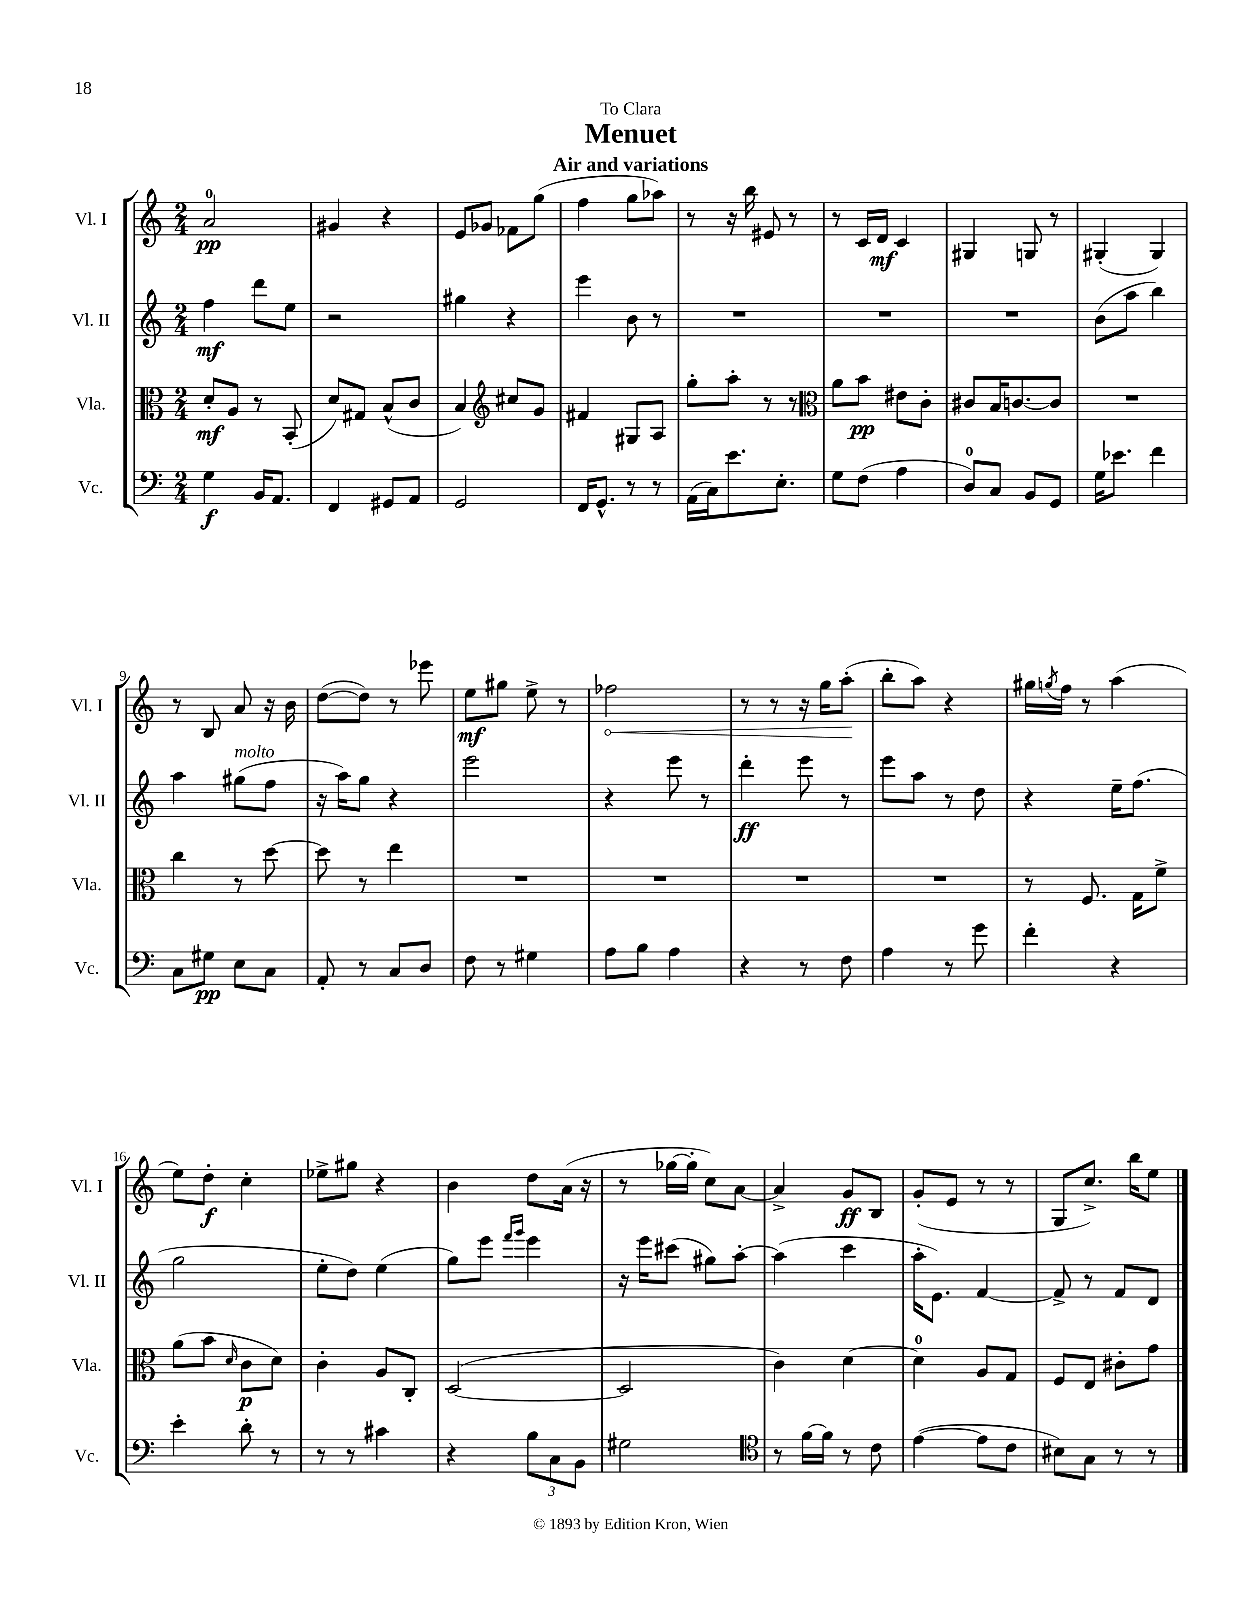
\header { title = "Menuet" subtitle = "Air and variations" dedication = "To Clara" }
<<
\new StaffGroup <<
\new Staff = "s0" \with { instrumentName = "Vl. I" shortInstrumentName = "Vl. I" } {
    \clef treble \key c \major \numericTimeSignature \time 2/4
    a'2-0\pp |
    gis'4 r4 |
    e'8 ges'8 fes'8 g''8( |
    f''4 g''8 aes''8) |
    r8 r16 b''16 eis'8 r8 |
    r8 c'16 d'16\mf c'4 |
    gis4 g8 r8 |
    gis4-.( gis4) |
    r8 b8 a'8 r16 b'16 |
    d''8~( d''8) r8 ees'''8 |
    e''8\mf gis''8 e''8-> r8 |
    \once \override Hairpin.circled-tip = ##t fes''2\< |
    r8 r8 r16 g''16 a''8-.\!( |
    b''8-. a''8) r4 |
    gis''16 \acciaccatura { g''8 } f''16 r8 a''4( |
    e''8) d''8-.\f c''4-. |
    ees''8-> gis''8 r4 |
    b'4 d''8 a'16( r16 |
    r8 ges''16~ ges''16-. c''8) a'8~ |
    a'4-> g'8\ff b8 |
    g'8-.( e'8 r8 r8 |
    g8 c''8.->) b''16 e''8 \bar "|." |
}
\new Staff = "s1" \with { instrumentName = "Vl. II" shortInstrumentName = "Vl. II" } {
    \clef treble \key c \major \numericTimeSignature \time 2/4
    f''4\mf d'''8 e''8 |
    r2 |
    gis''4 r4 |
    e'''4 b'8 r8 |
    R2 |
    R2 |
    R2 |
    b'8( a''8 b''4) |
    a''4 gis''8^\markup { \italic "molto" }( f''8 |
    r16 a''16) g''8 r4 |
    e'''2 |
    r4 e'''8 r8 |
    d'''4-.\ff e'''8 r8 |
    e'''8 a''8 r8 d''8 |
    r4 e''16-- f''8.( |
    g''2 |
    e''8-. d''8) e''4( |
    g''8) e'''8 \grace { f'''16 g'''16 } e'''4 |
    r16 e'''16 cis'''8( gis''8) a''8~-. |
    a''4( c'''4 |
    a''16-. e'8.) f'4~ |
    f'8-> r8 f'8 d'8 \bar "|." |
}
\new Staff = "s2" \with { instrumentName = "Vla." shortInstrumentName = "Vla." } {
    \clef alto \key c \major \numericTimeSignature \time 2/4
    d'8-.\mf a8 r8 b,8-.( |
    d'8) gis8 b8-^( c'8 |
    b4) \clef treble cis''8 g'8 |
    fis'4 gis8 a8 |
    g''8-. a''8-. r8 r8 |
    \clef alto a'8 b'8\pp eis'8 c'8-. |
    cis'8 b16 c'8.~ c'8 |
    R2 |
    c''4 r8 d''8~ |
    d''8 r8 e''4 |
    R2 |
    R2 |
    R2 |
    R2 |
    r8 f8. g16 f'8-> |
    a'8( b'8 \grace { d'16 } c'8\p d'8) |
    c'4-. a8 c8-. |
    d2~( |
    d2 |
    c'4) d'4~ |
    d'4-0 a8 g8 |
    f8 e8 cis'8-. g'8 \bar "|." |
}
\new Staff = "s3" \with { instrumentName = "Vc." shortInstrumentName = "Vc." } {
    \clef bass \key c \major \numericTimeSignature \time 2/4
    g4\f b,16 a,8. |
    f,4 gis,8 a,8 |
    g,2 |
    f,16 g,8.-^ r8 r8 |
    a,16( c16) e'8. e8.-. |
    g8 f8( a4 |
    d8-0) c8 b,8 g,8 |
    g16 ees'8. f'4 |
    c8 gis8\pp e8 c8 |
    a,8-. r8 c8 d8 |
    f8 r8 gis4 |
    a8 b8 a4 |
    r4 r8 f8 |
    a4 r8 g'8 |
    f'4-. r4 |
    e'4-. d'8-. r8 |
    r8 r8 cis'4 |
    r4 \tuplet 3/2 { b8 c8 b,8 } |
    gis2 |
    \clef tenor r8 f'16~ f'16 r8 c'8 |
    e'4~( e'8 c'8 |
    bis8) g8 r8 r8 \bar "|." |
}
>>
>>
